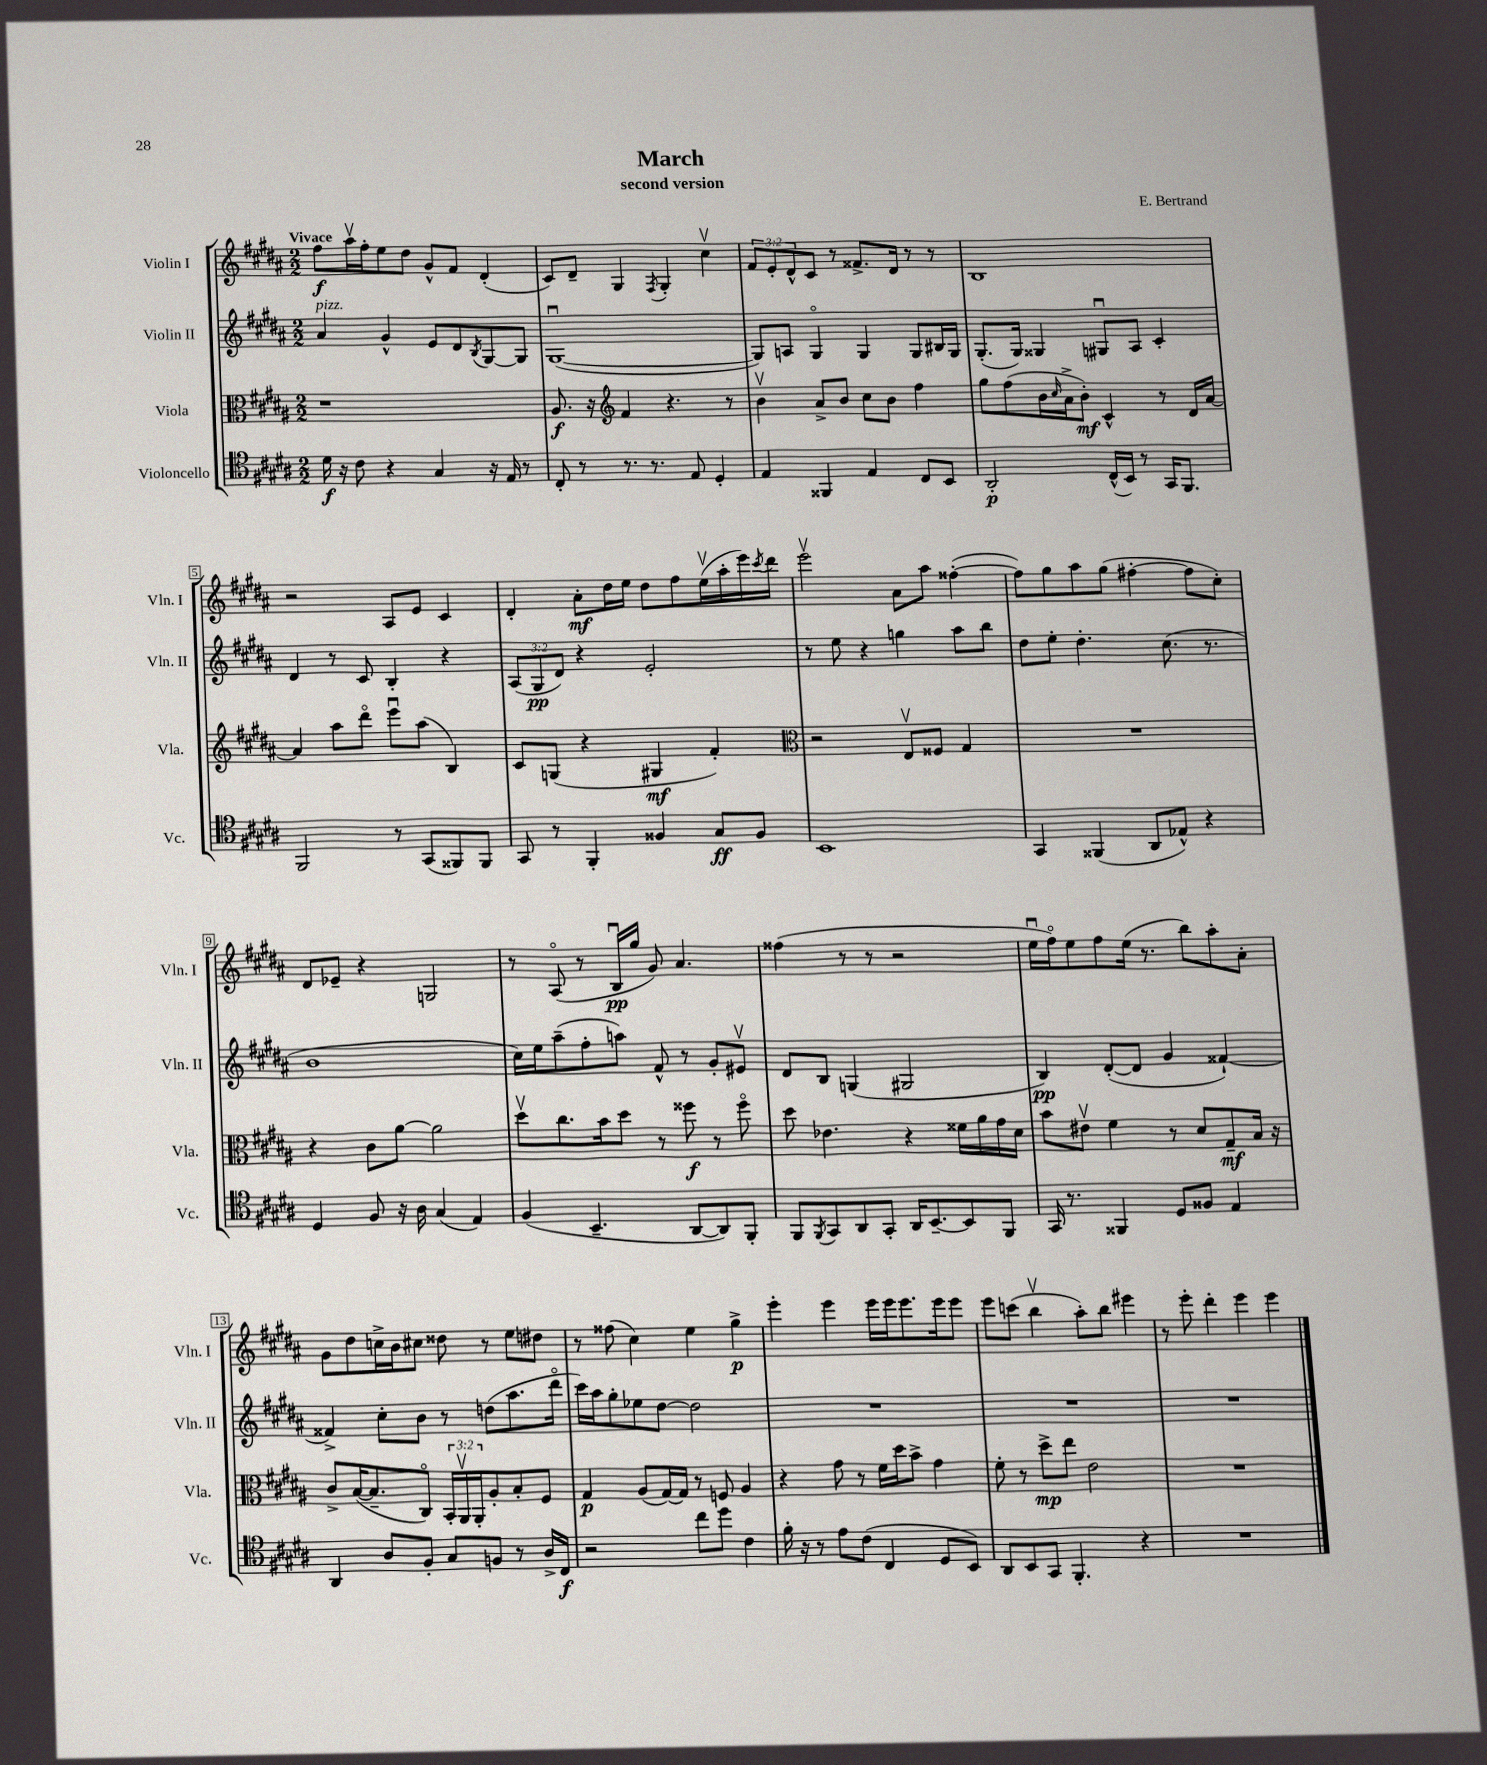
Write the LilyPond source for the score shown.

\header { title = "March" composer = "E. Bertrand" subtitle = "second version" }
<<
\new StaffGroup <<
\new Staff = "s0" \with { instrumentName = "Violin I" shortInstrumentName = "Vln. I" } {
    \clef treble \key b \major \numericTimeSignature \time 2/2 \override Staff.TupletNumber.text = #tuplet-number::calc-fraction-text \tempo "Vivace"
    fis''8\f ais''16\upbow fis''16-. e''8 dis''8 gis'8-^ fis'8 dis'4-.( |
    cis'8) dis'8-- gis4 \acciaccatura { fis8 } gis4-. cis''4\upbow |
    \tuplet 3/2 { fis'8 e'8-. dis'8-^ } cis'8 r8 fisis'8.-> dis'16 r8 r8 |
    b1 |
    r2 ais8 e'8 cis'4 |
    dis'4-. ais'8-.\mf dis''16 e''16 dis''8 fis''8 e''16\upbow( ais''16-. e'''16) \acciaccatura { cis'''8 } dis'''16 |
    e'''2\upbow ais'8 ais''8 fisis''4~-.( |
    fisis''8) gis''8 ais''8 gis''8( fis''4~-. fis''8 cis''8-.) |
    dis'8 ees'8-- r4 g2 |
    r8 ais8\flageolet( r8 b16\downbow\pp gis''16 gis'8) ais'4. |
    fisis''4( r8 r8 r2 |
    e''16\downbow fis''16\flageolet) e''8 fis''8 e''16( r8. b''8) ais''8-. ais'8-. |
    gis'8 dis''8 c''16-> b'16 cis''8 disis''8 r8 e''8 dis''8 |
    r8 fisis''8( cis''4) e''4 gis''4->\p |
    e'''4-. e'''4 e'''16 e'''16 e'''8. e'''16 e'''8 |
    e'''8 c'''8( b''4\upbow ais''8-.) b''8 eis'''4 |
    r8 e'''8-. dis'''4-. e'''4 e'''4 \bar "|." |
}
\new Staff = "s1" \with { instrumentName = "Violin II" shortInstrumentName = "Vln. II" } {
    \clef treble \key b \major \numericTimeSignature \time 2/2 \override Staff.TupletNumber.text = #tuplet-number::calc-fraction-text
    ais'4^\markup { \italic "pizz." } gis'4-^ e'8 dis'8 \acciaccatura { b8 } gis8~ gis8 |
    gis1~\downbow( |
    gis8) a8 gis4\flageolet gis4 gis8 bis16 gis16 |
    gis8.-.( gis16) gisis4 gis8\downbow ais8 cis'4-. |
    dis'4 r8 cis'8 b4-. r4 |
    \tuplet 3/2 { ais8( gis8\pp dis'8) } r4 e'2-. |
    r8 e''8 r4 g''4 ais''8 b''8 |
    dis''8 e''8-. dis''4.-. cis''8.( r8. |
    b'1 |
    cis''16) e''16 ais''8--( fis''8-. a''8) fis'8-^ r8 gis'8-. eis'8\upbow |
    dis'8 b8 g4( gis2 |
    b4\pp) dis'8~-.( dis'8 gis'4 fisis'4~-!) |
    fisis'4-> cis''8-. b'8 r8 d''8( ais''8. dis'''16\flageolet |
    cis'''16) ais''16 gis''8-. ees''8 dis''8~ dis''2 |
    R1 |
    R1 |
    R1 \bar "|." |
}
\new Staff = "s2" \with { instrumentName = "Viola" shortInstrumentName = "Vla." } {
    \clef alto \key b \major \numericTimeSignature \time 2/2 \override Staff.TupletNumber.text = #tuplet-number::calc-fraction-text
    r1 |
    ais8.\f r16 \clef treble fis'4 r4. r8 |
    b'4\upbow ais'8-> b'8 cis''8 b'8 fis''4 |
    gis''8 fis''8( b'16 \grace { cis''16 } ais'16-> b'8-.\mf) cis'4-^ r8 dis'16 ais'16~ |
    ais'4 ais''8 dis'''8\flageolet e'''8\downbow ais''8( b4) |
    cis'8 g8( r4 gis4\mf fis'4-.) |
    \clef alto r2 e8\upbow fisis8 gis4 |
    R1 |
    r4 cis'8 ais'8~ ais'2 |
    dis''8\upbow cis''8. b'16 dis''8 r8 fisis''8\f r8 fisis''8\flageolet |
    dis''8 ees'4. r4 fisis'16 ais'16 gis'16 dis'16 |
    b'8 eis'8\upbow fis'4 r8 dis'8 gis8--\mf b16 r16 |
    cis'8-> b16~( b8.-- cis8\flageolet) \tuplet 3/2 { b,16-. ais,16\upbow ais,16-. } ais8-. b8-. fis8 |
    gis4\p ais8( gis16~) gis16 r8 f8 ais4 |
    r4 gis'8 r8 fis'16 dis''16 b'8-> gis'4 |
    fis'8-. r8 dis''8->\mp e''8 e'2 |
    R1 \bar "|." |
}
\new Staff = "s3" \with { instrumentName = "Violoncello" shortInstrumentName = "Vc." } {
    \clef tenor \key b \major \numericTimeSignature \time 2/2
    dis'16\f r16 cis'8 r4 gis4 r16 e16 r8 |
    cis8-. r8 r8. r8. e8 dis4-. |
    e4 fisis,4 e4 cis8 b,8 |
    ais,2-.\p cis16-^( b,16) r8 gis,16 fis,8. |
    fis,2 r8 gis,8( fisis,8) fisis,8 |
    gis,8 r8 fis,4-. fisis4 gis8\ff fisis8 |
    b,1 |
    gis,4 fisis,4( ais,8 ees8-^) r4 |
    dis4 fis8 r16 ais16 gis4( e4) |
    fis4( b,4.-- ais,8~ ais,8) fis,8-. |
    fis,8 \acciaccatura { fis,8 } gis,8 ais,8 gis,8-. ais,16 b,8.~-- b,8 fis,8 |
    gis,16 r8. fisis,4 dis8 fisis8 e4 |
    ais,4 ais8 fis8-. gis8 f8 r8 ais16-> cis16\f |
    r2 cis''8 dis''8 cis'4 |
    fis'16-. r16 r8 e'8 cis'8( cis4 dis8 b,8) |
    ais,8 b,8 gis,8 fis,4.-. r4 |
    R1 \bar "|." |
}
>>
>>
\layout { \context { \Score \override BarNumber.stencil = #(make-stencil-boxer 0.1 0.3 ly:text-interface::print) } }
